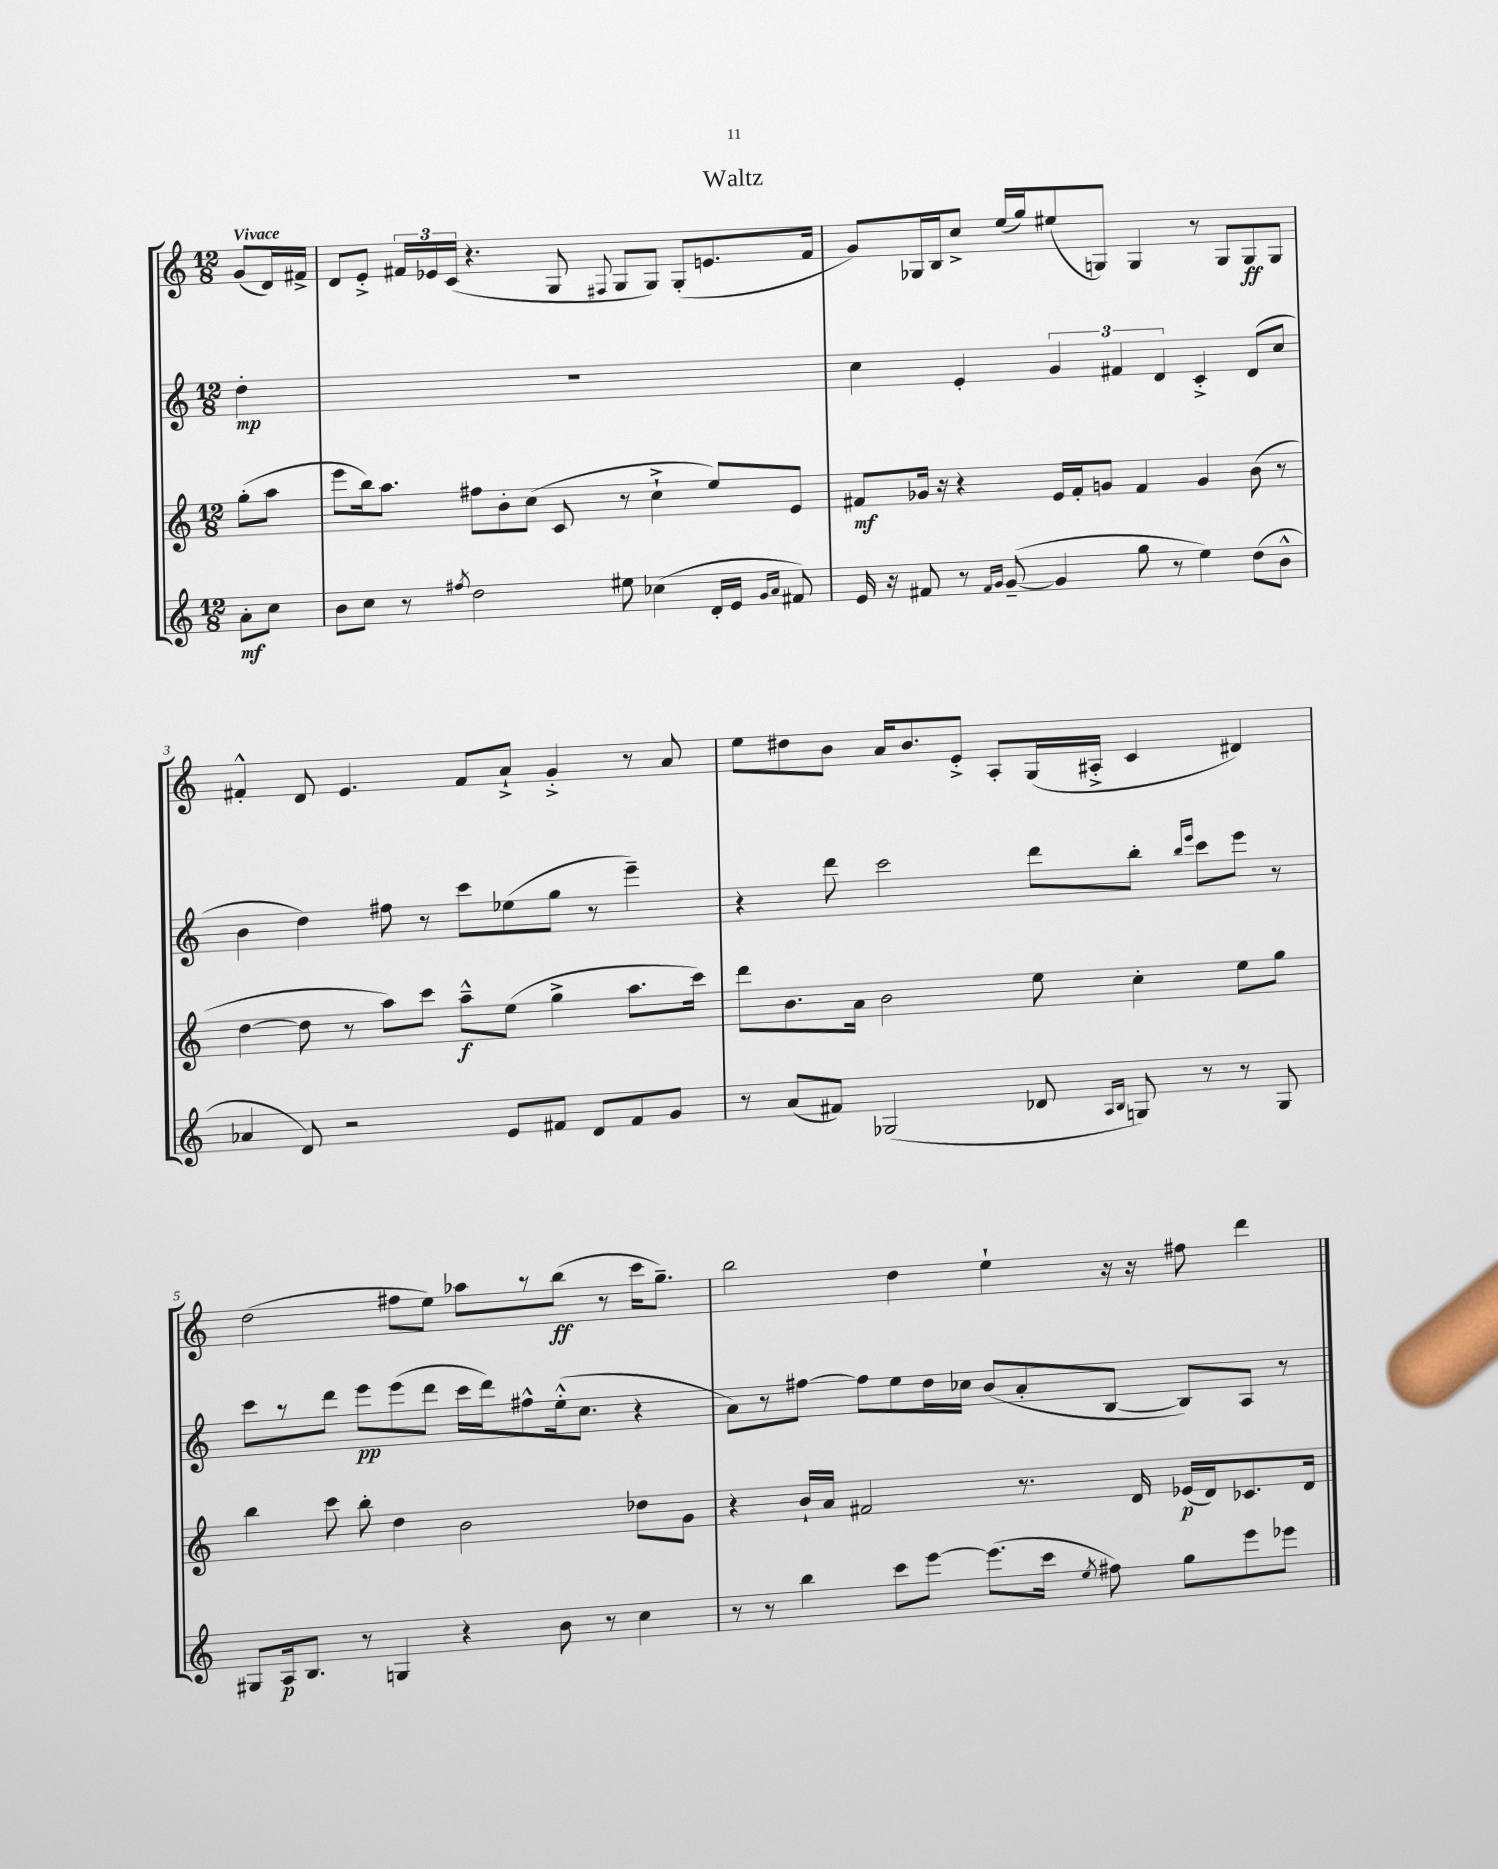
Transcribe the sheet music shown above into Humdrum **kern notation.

**kern	**kern	**kern	**kern
*staff4	*staff3	*staff2	*staff1
*clefG2	*clefG2	*clefG2	*clefG2
*k[]	*k[]	*k[]	*k[]
*M12/8	*M12/8	*M12/8	*M12/8
8a'	(8gg'	4dd'	(8g
8cc	8aa	.	16d)
.	.	.	16f#^
=	=	=	=
8b	8eee	1.r	8d
8cc	16bb)	.	8e'^
.	8.aa	.	.
8r	.	.	24f#
.	.	.	24e-
.	.	.	(24c
8qff#	.	.	.
2dd	8ff#	.	4.r
.	8b'	.	.
.	(8cc	.	.
.	8c	.	8G
.	.	.	8qqF#
8ee#	8r	.	8G
(4cc-	4cc`^	.	8G)
.	.	.	(8G'
16d'	8ee)	.	8.e
16e	.	.	.
16qqg	.	.	.
16qqa	.	.	.
8f#)	8e	.	.
.	.	.	16f#
=	=	=	=
16e	8f#	4cc	8g)
16r	.	.	.
8f#	16g-	.	16G-
.	16r	.	16B
8r	4r	4e'	8cc^
16qqf#	.	.	.
16qqg	.	.	.
([8g~	.	.	(16ee
.	.	.	16gg)
4g]	16e	6g	(8ee#
.	16f#'	.	.
.	8g	.	8G)
.	.	6f#	.
8gg	4f#	.	4G
.	.	6d	.
8r	.	.	.
4ee)	4g	4c'^	8r
.	.	.	8G
(8dd	(8b	(8d	8G
8b^^	8r	8cc	8G
=	=	=	=
4a-	[4dd	4b	4f#'^^
8d)	8dd]	4dd)	8d
2r	8r	.	4.e
.	8aa)	8ff#	.
.	8ccc	8r	.
.	8aa~^^	8ccc	8f#
8e	(8ee	(8ee-	8a`^
8f#	4gg^	8gg	4g'^
8d	.	8r	.
8f#	8.aa	4eee~)	8r
8g	.	.	8a
.	16ccc)	.	.
=	=	=	=
8r	8ddd	4r	8ee
(8a	8.b	.	8dd#
8f#)	.	8ddd	8b
.	16a	.	.
(2G-	2b	2ccc	16a
.	.	.	8.b
.	.	.	8e'^
.	.	.	8A'
8d-	8ee	8ddd	(16G
.	.	.	16A#'^
16qqA	.	.	.
16qqB	.	.	.
8G)	4cc'	8bb'	4c
.	.	16qqbb	.
.	.	16qqeee	.
8r	.	8ccc	.
8r	8ee	8eee	4d#)
8G	8gg	8r	.
=	=	=	=
8G#	4bb	8ccc	(2dd
16A	.	8r	.
8.B	.	.	.
.	8ccc	8ddd	.
8r	8bb'	8eee	.
4G	4dd	(8eee	8ff#
.	.	8ddd	8ee)
4r	2b	16ccc	8aa-
.	.	16ddd)	.
.	.	8ff#^^	8r
8b	.	(16ee'^^	(8bb
.	.	8.cc	.
8r	.	.	8r
4cc	8dd-	4r	16ccc
.	.	.	8.gg~)
.	8g	.	.
=	=	=	=
8r	4r	8a)	2bb
8r	.	8r	.
4bb	16b`	[8ff#	.
.	16a	.	.
.	2f#	8ff#]	.
8ccc	.	8ee	4dd
[8eee	.	16dd	.
.	.	16cc-	.
(8.eee]	.	(8b	4ee`
.	8.r	8a'	.
16ccc	.	.	.
8qee	.	.	.
8ff#)	.	[8B	16r
.	16d	.	16r
8gg	(16e-	8B])	8ff#
.	16d)	.	.
8eee	8.c-	8A	4ddd
8eee-	.	8r	.
.	16d	.	.
==	==	==	==
*-	*-	*-	*-
